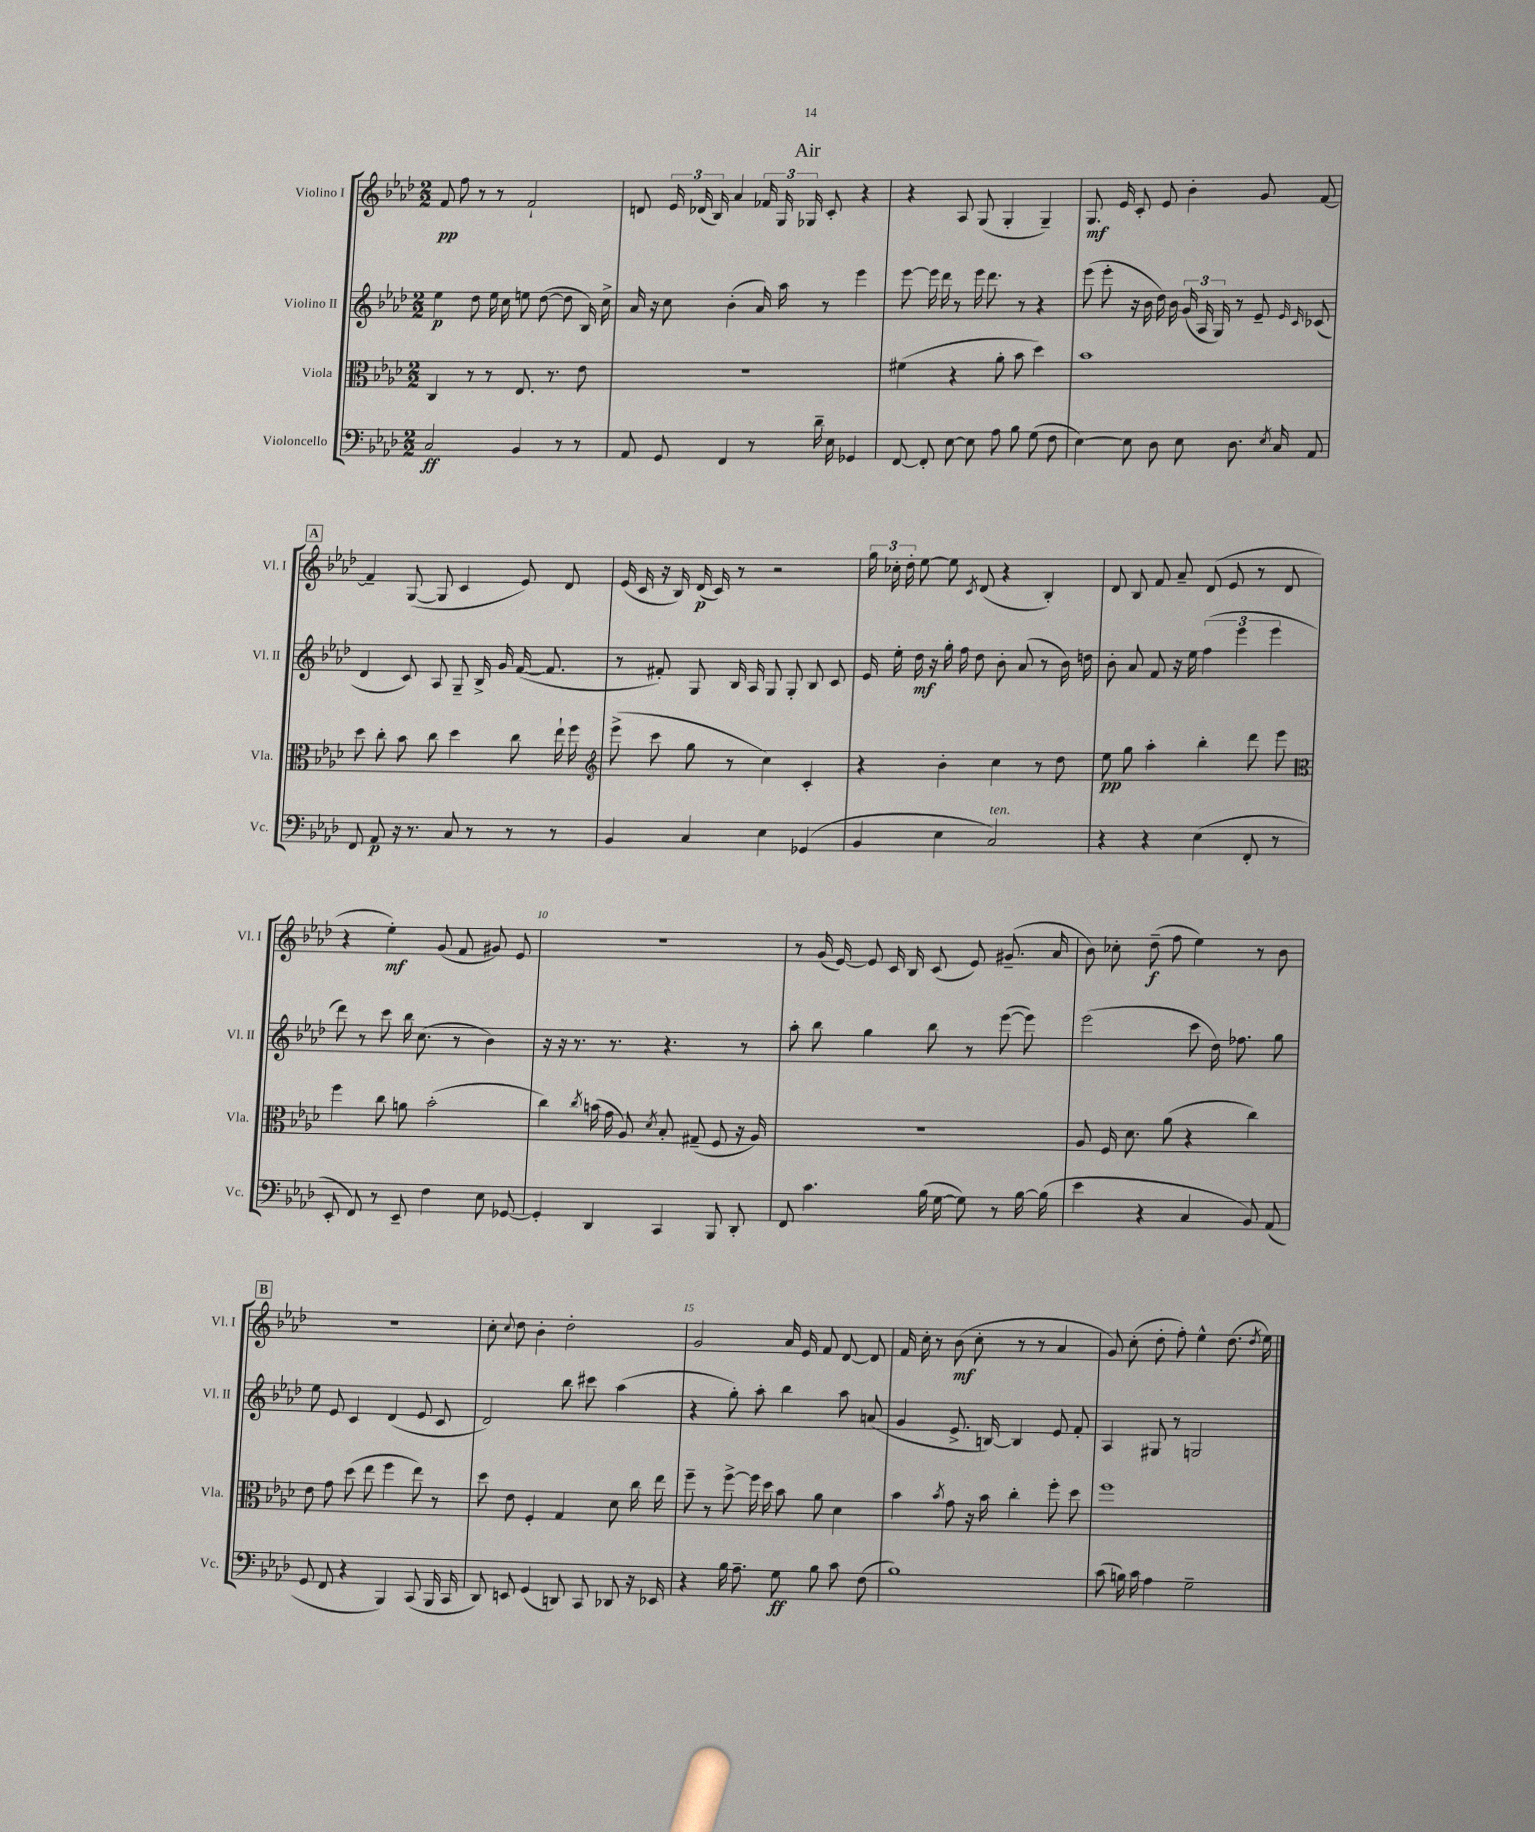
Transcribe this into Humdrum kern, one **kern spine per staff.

**kern	**dynam	**kern	**dynam	**kern	**dynam	**kern	**dynam
*part4	*part4	*part3	*part3	*part2	*part2	*part1	*part1
*staff4	*staff4	*staff3	*staff3	*staff2	*staff2	*staff1	*staff1
*I"Violoncello	*	*I"Viola	*	*I"Violino II	*	*I"Violino I	*
*I'Vc.	*	*I'Vla.	*	*I'Vl. II	*	*I'Vl. I	*
*clefF4	*	*clefC3	*	*clefG2	*	*clefG2	*
*k[b-e-a-d-]	*	*k[b-e-a-d-]	*	*k[b-e-a-d-]	*	*k[b-e-a-d-]	*
*M2/2	*	*M2/2	*	*M2/2	*	*M2/2	*
=1	=1	=1	=1	=1	=1	=1	=1
2C/	ff	4C/	.	4ee-\	p	8f/	pp
.	.	.	.	.	.	8ff\	.
.	.	8r	.	8dd-\	.	8r	.
.	.	8r	.	16ee-\	.	8r	.
.	.	.	.	16cc\	.	.	.
4BB-/	.	8.E-/	.	8een\	.	2f`/	.
.	.	.	.	([8dd-\	.	.	.
.	.	8.r	.	.	.	.	.
8r	.	.	.	8dd-\]	.	.	.
8r	.	8e-\	.	16B-/)	.	.	.
.	.	.	.	16cc^\	.	.	.
=2	=2	=2	=2	=2	=2	=2	=2
8AA-/	.	1r	.	16a-/	.	8dn/	.
.	.	.	.	16r	.	.	.
8GG/	.	.	.	8cc\	.	24e-/	.
.	.	.	.	.	.	(24d-X/	.
.	.	.	.	.	.	24B-/)	.
4FF/	.	.	.	(4b-'\	.	4a-/	.
8r	.	.	.	16a-/)	.	24f-X/	.
.	.	.	.	.	.	24G/	.
.	.	.	.	16aa-\	.	.	.
.	.	.	.	.	.	24G-X/	.
16d-~\	.	.	.	8r	.	8c'/	.
16E-\	.	.	.	.	.	.	.
4GG-X/	.	.	.	4eee-\	.	4r	.
=3	=3	=3	=3	=3	=3	=3	=3
[8FF/	.	(4f#X\	.	[8eee-\	.	4r	.
8FF'/]	.	.	.	16eee-\]	.	.	.
.	.	.	.	16ddd-\	.	.	.
[8E-\	.	4r	.	8r	.	8A-/	.
8E-\]	.	.	.	16eee-\	.	(8G/	.
.	.	.	.	8.ddd-\	.	.	.
8A-\	.	8a-'\	.	.	.	4G'/	.
8B-\	.	8b-\	.	8r	.	.	.
(8G\	.	4dd-\)	.	4r	.	4G~/)	.
8F\	.	.	.	.	.	.	.
=4	=4	=4	=4	=4	=4	=4	=4
[4E-\)	.	1b-	.	(8eee-\	.	8.G/	mf
.	.	.	.	8eee-'\	.	.	.
.	.	.	.	.	.	16e-/	.
8E-\]	.	.	.	16r	.	8c'/	.
.	.	.	.	16b-\	.	.	.
8D-\	.	.	.	16dd-\)	.	8e-/	.
.	.	.	.	16b-\	.	.	.
8E-\	.	.	.	(24g/	.	4b-'\	.
.	.	.	.	24A-/	.	.	.
.	.	.	.	24G/)	.	.	.
8.D-\	.	.	.	8r	.	.	.
.	.	.	.	8e-~/	.	8g/	.
8qE-/	.	.	.	.	.	.	.
16C/	.	.	.	.	.	.	.
.	.	.	.	16qqe-/	.	.	.
.	.	.	.	16qqc/	.	.	.
8AA-/	.	.	.	(8c-X/	.	[8f/	.
!!LO:LB:g=z
!!LO:REH:place=s1:t=A
=5	=5	=5	=5	=5	=5	=5	=5
8FF/	.	8dd-\	.	4d-/	.	4f~/]	.
8AA-/	p	8cc'\	.	.	.	.	.
16r	.	8b-\	.	8c/)	.	([8G/	.
8.r	.	.	.	.	.	.	.
.	.	8cc\	.	8A-/	.	8G/]	.
8C/	.	4dd-\	.	8G~/	.	4c/	.
8r	.	.	.	16B-^/	.	.	.
.	.	.	.	16g/	.	.	.
8r	.	8cc\	.	([16f/	.	8e-/)	.
.	.	.	.	8.f/]	.	.	.
8r	.	16ee-`\	.	.	.	8d-/	.
.	.	16ff\	.	.	.	.	.
=6	=6	=6	=6	=6	=6	=6	=6
*	*	*clefG2	*	*	*	*	*
4BB-/	.	(8eee-^\	.	8r	.	(16e-/	.
.	.	.	.	.	.	16c/	.
.	.	8ccc\	.	8f#X'/)	.	16r	.
.	.	.	.	.	.	16B-/)	.
4C/	.	8gg\	.	8G/	.	(16d-/	p
.	.	.	.	.	.	16c/)	.
.	.	8r	.	16B-/	.	8r	.
.	.	.	.	16A-/	.	.	.
4E-\	.	4cc\)	.	8G/	.	2r	.
.	.	.	.	8G'/	.	.	.
(4GG-X/	.	4c'/	.	8B-/	.	.	.
.	.	.	.	8c/	.	.	.
=7	=7	=7	=7	=7	=7	=7	=7
4BB-/	.	4r	.	16e-/	.	24gg\	.
.	.	.	.	.	.	24cc-X'\	.
.	.	.	.	16ee-'\	.	.	.
.	.	.	.	.	.	24dd-'\	.
.	.	.	.	16dd-\	mf	[8ee-\	.
.	.	.	.	16r	.	.	.
4E-\	.	4b-'\	.	16gg'\	.	8ee-\]	.
.	.	.	.	16ff\	.	.	.
.	.	.	.	.	.	8qc/	.
.	.	.	.	8dd-\	.	(8d-/	.
!LO:TX:a:i:t=ten.	!	!	!	!	!	!	!
2C/)	.	4cc\	.	8b-'\	.	4r	.
.	.	.	.	(8a-/	.	.	.
.	.	8r	.	8r	.	4B-'/)	.
.	.	8dd-\	.	16b-\)	.	.	.
.	.	.	.	16ddn\	.	.	.
=8	=8	=8	=8	=8	=8	=8	=8
4r	.	8ee-\	pp	8b-'\	.	8d-/	.
.	.	8gg\	.	8a-/	.	8B-/	.
4r	.	4aa-'\	.	8f/	.	8f/	.
.	.	.	.	16r	.	8a-~/	.
.	.	.	.	16ee-\	.	.	.
(4E-\	.	4bb-'\	.	(6ff\	.	(8d-/	.
.	.	.	.	.	.	8e-/	.
.	.	.	.	6eee-\	.	.	.
8FF'/	.	8ddd-\	.	.	.	8r	.
.	.	.	.	6eee-\	.	.	.
8r	.	8eee-\	.	.	.	8d-/	.
!!LO:LB:g=z
=9	=9	=9	=9	=9	=9	=9	=9
*	*	*clefC3	*	*	*	*	*
8EE-'/	.	4ff\	.	8ddd-\)	.	4r	.
8FF/)	.	.	.	8r	.	.	.
8r	.	8cc\	.	8ccc\	.	4ee-'\)	mf
8EE-~/	.	8an\	.	16bb-\	.	.	.
.	.	.	.	(8.cc\	.	.	.
4F\	.	(2b-'\	.	.	.	(8g/	.
.	.	.	.	8r	.	8f/	.
8E-\	.	.	.	4b-\)	.	8g#X/)	.
[8GG-X/	.	.	.	.	.	8e-/	.
=10	=10	=10	=10	=10	=10	=10	=10
4GG-'/]	.	4cc\)	.	16r	.	1r	.
.	.	.	.	16r	.	.	.
.	.	.	.	8.r	.	.	.
.	.	8qcc/	.	.	.	.	.
4DD-/	.	(16bn\	.	.	.	.	.
.	.	16g\	.	8.r	.	.	.
.	.	8A-/)	.	.	.	.	.
.	.	8qd-/	.	.	.	.	.
4CC/	.	8B-'/	.	4.r	.	.	.
.	.	(8G#X~/	.	.	.	.	.
8BBB-/	.	8F/	.	.	.	.	.
8DD-'/	.	16r	.	8r	.	.	.
.	.	16A-/)	.	.	.	.	.
=11	=11	=11	=11	=11	=11	=11	=11
8FF/	.	1r	.	8aa-'\	.	8r	.
4.c\	.	.	.	8bb-\	.	(16g/	.
.	.	.	.	.	.	[16e-/)	.
.	.	.	.	4gg\	.	8e-/]	.
.	.	.	.	.	.	16c/	.
.	.	.	.	.	.	16B-/	.
(16B-\	.	.	.	8bb-\	.	(8c/	.
[16G\	.	.	.	.	.	.	.
8G\])	.	.	.	8r	.	8e-/)	.
8r	.	.	.	([8eee-\	.	(8.g#X~/	.
[16B-\	.	.	.	8eee-\])	.	.	.
(16B-\]	.	.	.	.	.	16a-/	.
=12	=12	=12	=12	=12	=12	=12	=12
4e-\	.	8A-/	.	(2eee-\	.	8b-\)	.
.	.	16F/	.	.	.	8cc-X'\	.
.	.	8.d-\	.	.	.	.	.
4r	.	.	.	.	.	(8dd-~\	f
.	.	(8a-\	.	.	.	8ff\	.
4C/	.	4r	.	8ccc\	.	4ee-\)	.
.	.	.	.	16dd-\)	.	.	.
.	.	.	.	8.ff-X\	.	.	.
8BB-/)	.	4cc\)	.	.	.	8r	.
(8AA-/	.	.	.	8gg\	.	8b-\	.
!!LO:LB:g=z
!!LO:REH:place=s1:t=B
=13	=13	=13	=13	=13	=13	=13	=13
8GG/	.	8e-\	.	8ee-\	.	1r	.
8FF/	.	8g\	.	8e-/	.	.	.
4r	.	(8dd-\	.	4c/	.	.	.
.	.	8ee-\	.	.	.	.	.
4BBB-/)	.	4ff\	.	(4d-/	.	.	.
(8CC/	.	8ee-\)	.	8e-/	.	.	.
16BBB-/	.	8r	.	8c/	.	.	.
16CC/	.	.	.	.	.	.	.
=14	=14	=14	=14	=14	=14	=14	=14
8DD-/)	.	8dd-\	.	2d-/)	.	8cc'\	.
.	.	.	.	.	.	8qqcc/	.
8EEn/	.	8e-\	.	.	.	8dd-\	.
(4GG/	.	4F'/	.	.	.	4b-'\	.
8DDn/)	.	4G/	.	8bb-\	.	2dd-'\	.
8CC/	.	.	.	8ccc#X\	.	.	.
8DD-X/	.	8d-\	.	(4aa-\	.	.	.
16r	.	16cc\	.	.	.	.	.
16EE-X/	.	16ee-\	.	.	.	.	.
=15	=15	=15	=15	=15	=15	=15	=15
4r	.	8ff~\	.	4r	.	2g/	.
.	.	8r	.	.	.	.	.
16B-\	.	[8ff^\	.	8gg'\)	.	.	.
8.A-~\	.	.	.	.	.	.	.
.	.	16ff\]	.	8aa-'\	.	.	.
.	.	16dd-\	.	.	.	.	.
8G\	ff	8b-\	.	4bb-\	.	16a-/	.
.	.	.	.	.	.	16e-/	.
8B-\	.	8a-\	.	.	.	8f/	.
8c\	.	4d-\	.	8aa-\	.	[8d-/	.
(8F\	.	.	.	(8an/	.	8d-/]	.
=16	=16	=16	=16	=16	=16	=16	=16
1B-)	.	4b-\	.	4g/	.	16f/	.
.	.	.	.	.	.	16cc'\	.
.	.	.	.	.	.	8r	.
.	.	8qb-/	.	.	.	.	.
.	.	8g\	.	8.e-^/	.	(8b-\	mf
.	.	16r	.	.	.	8cc'\	.
.	.	16b-\	.	[16Bn/)	.	.	.
.	.	4cc'\	.	4B/]	.	8r	.
.	.	.	.	.	.	8r	.
.	.	8ff'\	.	8e-/	.	4a-/	.
.	.	8dd-\	.	8f'/	.	.	.
=17	=17	=17	=17	=17	=17	=17	=17
(8c\	.	1ff	.	4A-/	.	8g/)	.
16Bn\)	.	.	.	.	.	(8cc'\	.
16c\	.	.	.	.	.	.	.
4A-\	.	.	.	8G#X/	.	8dd-'\	.
.	.	.	.	8r	.	8ff'\)	.
2G~\	.	.	.	2Gn/	.	4ee-^^\	.
.	.	.	.	.	.	(8.dd-\	.
.	.	.	.	.	.	8qdd-/	.
.	.	.	.	.	.	16ee-\)	.
==	==	==	==	==	==	==	==
*-	*-	*-	*-	*-	*-	*-	*-
